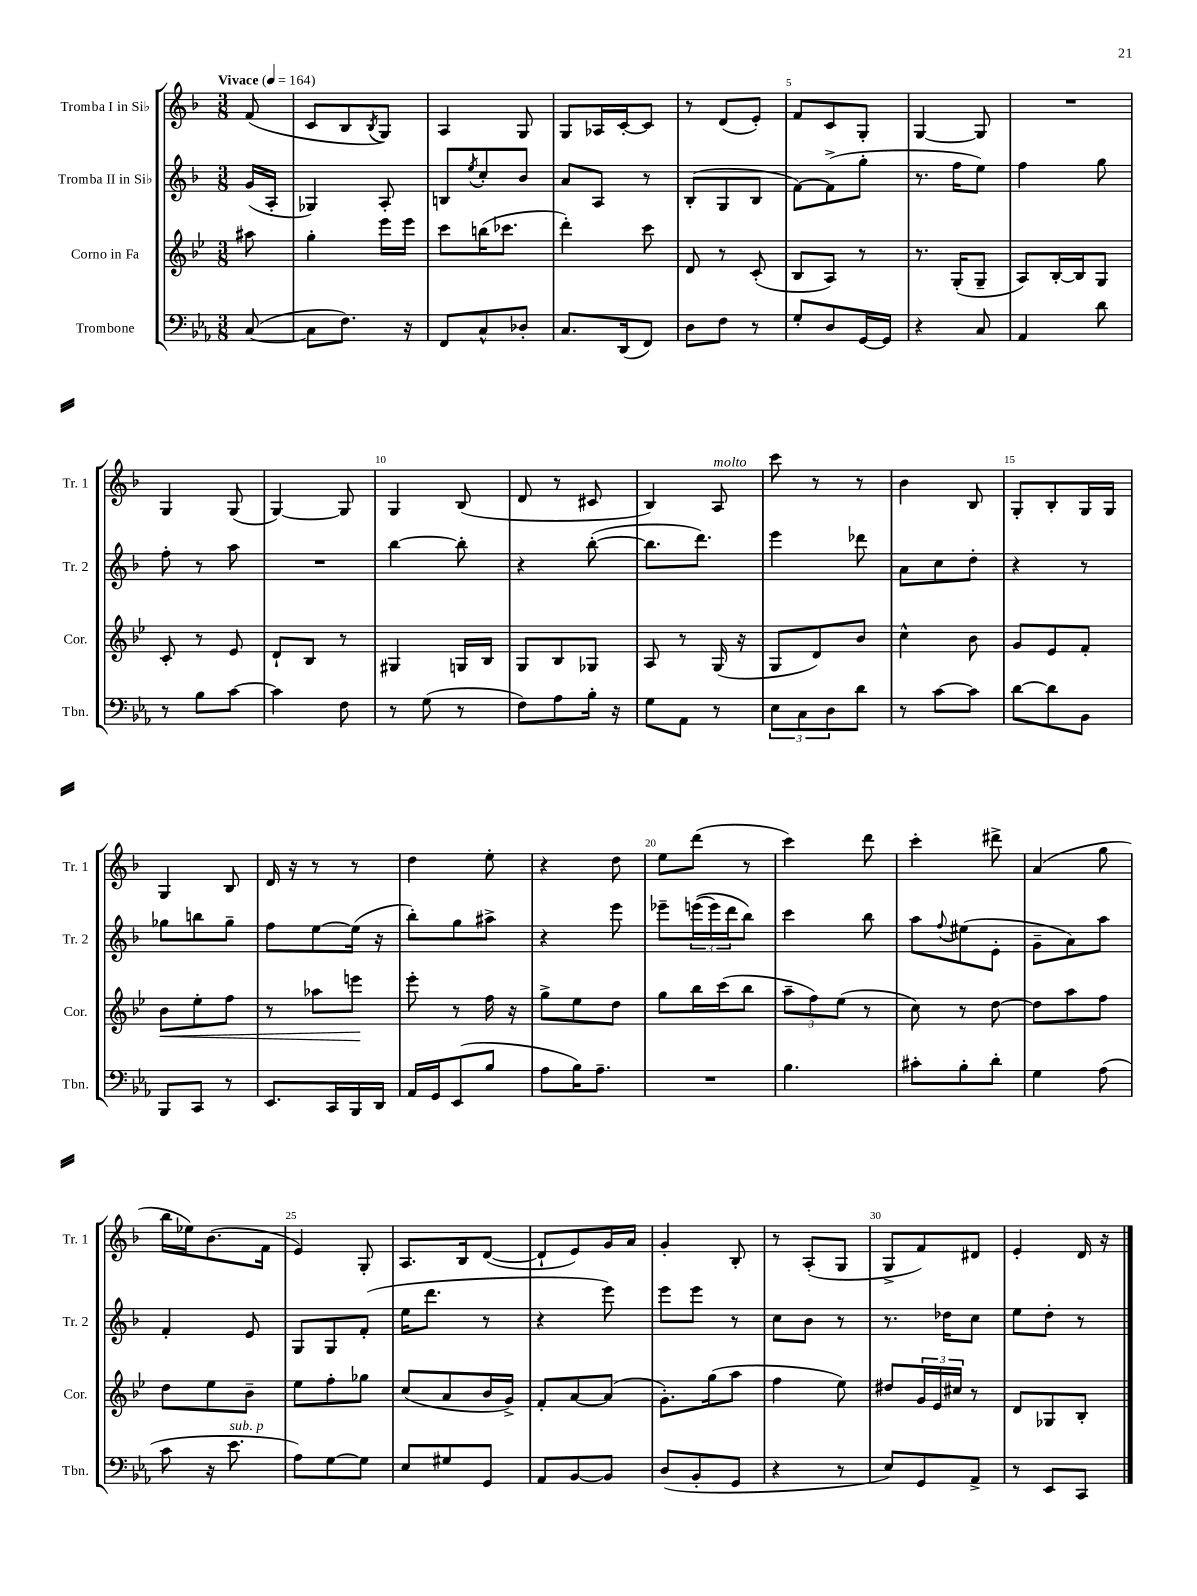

**kern	**kern	**kern	**kern
*staff4	*staff3	*staff2	*staff1
*clefF4	*clefG2	*clefG2	*clefG2
*k[b-e-a-]	*k[b-e-]	*k[b-]	*k[b-]
*M3/8	*M3/8	*M3/8	*M3/8
*MM164	*MM164	*MM164	*MM164
([8C/	8aa#\	(16g/LL	(8f/
.	.	16A'/JJ	.
=	=	=	=
8C\]L	4gg'\	4G-/)	8c/L
8.F\J)	.	.	8B-/
.	.	.	8qB-/
.	16eee-\LL	8A'/	8G/J)
16r	16eee-\JJ	.	.
=	=	=	=
8FF/L	8ccc\L	8B/L	4A/
.	.	8qee/	.
8C^^/	(16bb\K	8cc'/	.
.	8.ccc-\J	.	.
8D-'/J	.	8b-/J	8G/
=	=	=	=
8.C/L	4ddd'\)	8a/L	8G/L
.	.	8A/J	16A-/L
(16DD/k	.	.	[16c'/J
8FF/J)	8ccc\	8r	8c/]J
=	=	=	=
8D\L	8d/	(8B-'/L	8r
8F\J	8r	8G/	(8d/L
8r	(8c'/	8B-/J	8e'/J)
=	=	=	=
8G'/L	8B-/L	[8f\L)	8f/L
8D/	8A/J)	(8f^\]	8c/
[16GG/L	8r	8gg'\J	8G'/J
16GG/]JJ	.	.	.
=	=	=	=
4r	8.r	8.r	[4G/
.	(16G'/LK	16ff\LK	.
8C/	8G~/J	8ee\J)	8G/]
=	=	=	=
4AA-/	8A/L)	4ff\	4.r
.	[16B-'/L	.	.
.	16B-/]J	.	.
8d\	8G/J	8gg\	.
=	=	=	=
8r	8c'/	8ff'\	4G/
8B-\L	8r	8r	.
[8c\J	8e-/	8aa\	(8G/
=	=	=	=
4c\]	8d`/L	4.r	[4G/)
.	8B-/J	.	.
8F\	8r	.	8G/]
=	=	=	=
8r	4G#/	[4bb-\	4G/
(8G\	.	.	.
8r	16G/LL	8bb-'\]	(8B-/
.	16B-/JJ	.	.
=	=	=	=
8F\L)	8G/L	4r	8d/
8A-\	8B-/	.	8r
16B-'\Jk	8G-/J	([8bb-'\	8c#/
16r	.	.	.
=	=	=	=
8G\L	8A/	8.bb-\]L	4B-/)
8AA-\J	8r	.	.
.	.	8.ddd\J)	.
8r	(16G/	.	8A/
.	16r	.	.
=	=	=	=
12E-\L	8G/L	4eee\	8ccc\
12C\	.	.	.
.	8d/)	.	8r
12D\	.	.	.
8d\J	8b-/J	8ddd-\	8r
=	=	=	=
8r	4cc^^\	8a\L	4b-\
[8c\L	.	8cc\	.
8c\]J	8b-\	8dd'\J	8B-/
=	=	=	=
[8d\L	8g/L	4r	8G'/L
8d\]	8e-/	.	8B-'/
8BB-\J	8f'/J	8r	16G/L
.	.	.	16G/JJ
=	=	=	=
8BBB-/L	8b-\L	8gg-\L	4G/
8CC/J	8ee-'\	8bb\	.
8r	8ff\J	8gg-~\J	8B-/
=	=	=	=
8.EE-/L	8r	8ff\L	16d/
.	.	.	16r
.	8aa-\L	[8ee\	8r
16CC/L	.	.	.
16BBB-/	8eee\J	(16ee\]Jk	8r
16DD/JJ	.	16r	.
=	=	=	=
16AA-/LL	8eee-'\	8bb-'\L)	4dd\
16GG/J	.	.	.
(8EE-/	8r	8gg\	.
8B-/J	16ff\	8aa#^\J	8ee'\
.	16r	.	.
=	=	=	=
8A-\L	8gg^\L	4r	4r
16B-\K)	8ee-\	.	.
8.A-~\J	.	.	.
.	8dd\J	8eee\	8dd\
=	=	=	=
4.r	8gg\L	8eee-~\L	8ee\L
.	16bb-\L	&((24eee\L	(8ddd\J
.	.	24eee\)	.
.	(16ccc\J	.	.
.	.	24ddd\J	.
.	8bb-\J	8bb-\J&)	8r
=	=	=	=
4.B-\	12aa~\L	4ccc\	4ccc\)
.	12ff\)	.	.
.	(12ee-\J	.	.
.	8r	8bb-\	8ddd\
=	=	=	=
8c#'\L	8cc\)	8aa\L	4ccc'\
.	.	8qqff/	.
8B-'\	8r	(8ee#\	.
8d'\J	[8dd\	8e'\J	8ddd#^\
=	=	=	=
4G\	8dd\]L	8g~\L	(4a/
.	8aa\	8a\)	.
(8A-\	8ff\J	8aa\J	8gg\
=	=	=	=
8c\	8dd\L	4f'/	16bb-\LL
.	.	.	16ee-\J)
16r	8ee-\	.	(8.b-\
8.e-\	.	.	.
.	8b-~\J	8e/	.
.	.	.	16f\Jk
=	=	=	=
8A-\L)	8ee-\L	8G/L	4e/)
[8G\	8ff'\	8G/	.
8G\]J	8gg-\J	(8f'/J	8G'/
=	=	=	=
8E-/L	(8cc/L	16ee\LK	8.A/L
.	.	8.ddd\J	.
8G#/	8a/	.	.
.	.	.	16B-/k
8GG/J	16b-/L	8r	([8d/J
.	16g^/JJ)	.	.
=	=	=	=
8AA-/L	8f'/L	4r	8d`/]L
[8BB-/	[8a/	.	8e/)
8BB-/]J	(8a/]J	8eee\)	16g/L
.	.	.	16a/JJ
=	=	=	=
(8D/L	8.g'\L)	8eee\L	4g'/
8BB-'/	.	8eee\J	.
.	(16gg\k	.	.
8GG/J	8aa\J	8r	8B-'/
=	=	=	=
4r	4ff\	8cc\L	8r
.	.	8b-\J	(8A'/L
8r	8ee-\)	8r	8G/J
=	=	=	=
8E-/L)	8dd#/L	8.r	8G^/L
8GG/	24g/L	.	8f/)
.	24e-/	.	.
.	.	16dd-\LK	.
.	24cc#/JJ	.	.
8AA-^/J	8r	8cc\J	8d#/J
=	=	=	=
8r	8d/L	8ee\L	4e'/
8EE-/L	8G-/	8dd'\J	.
8CC/J	8B-'/J	8r	16d/
.	.	.	16r
==	==	==	==
*-	*-	*-	*-
